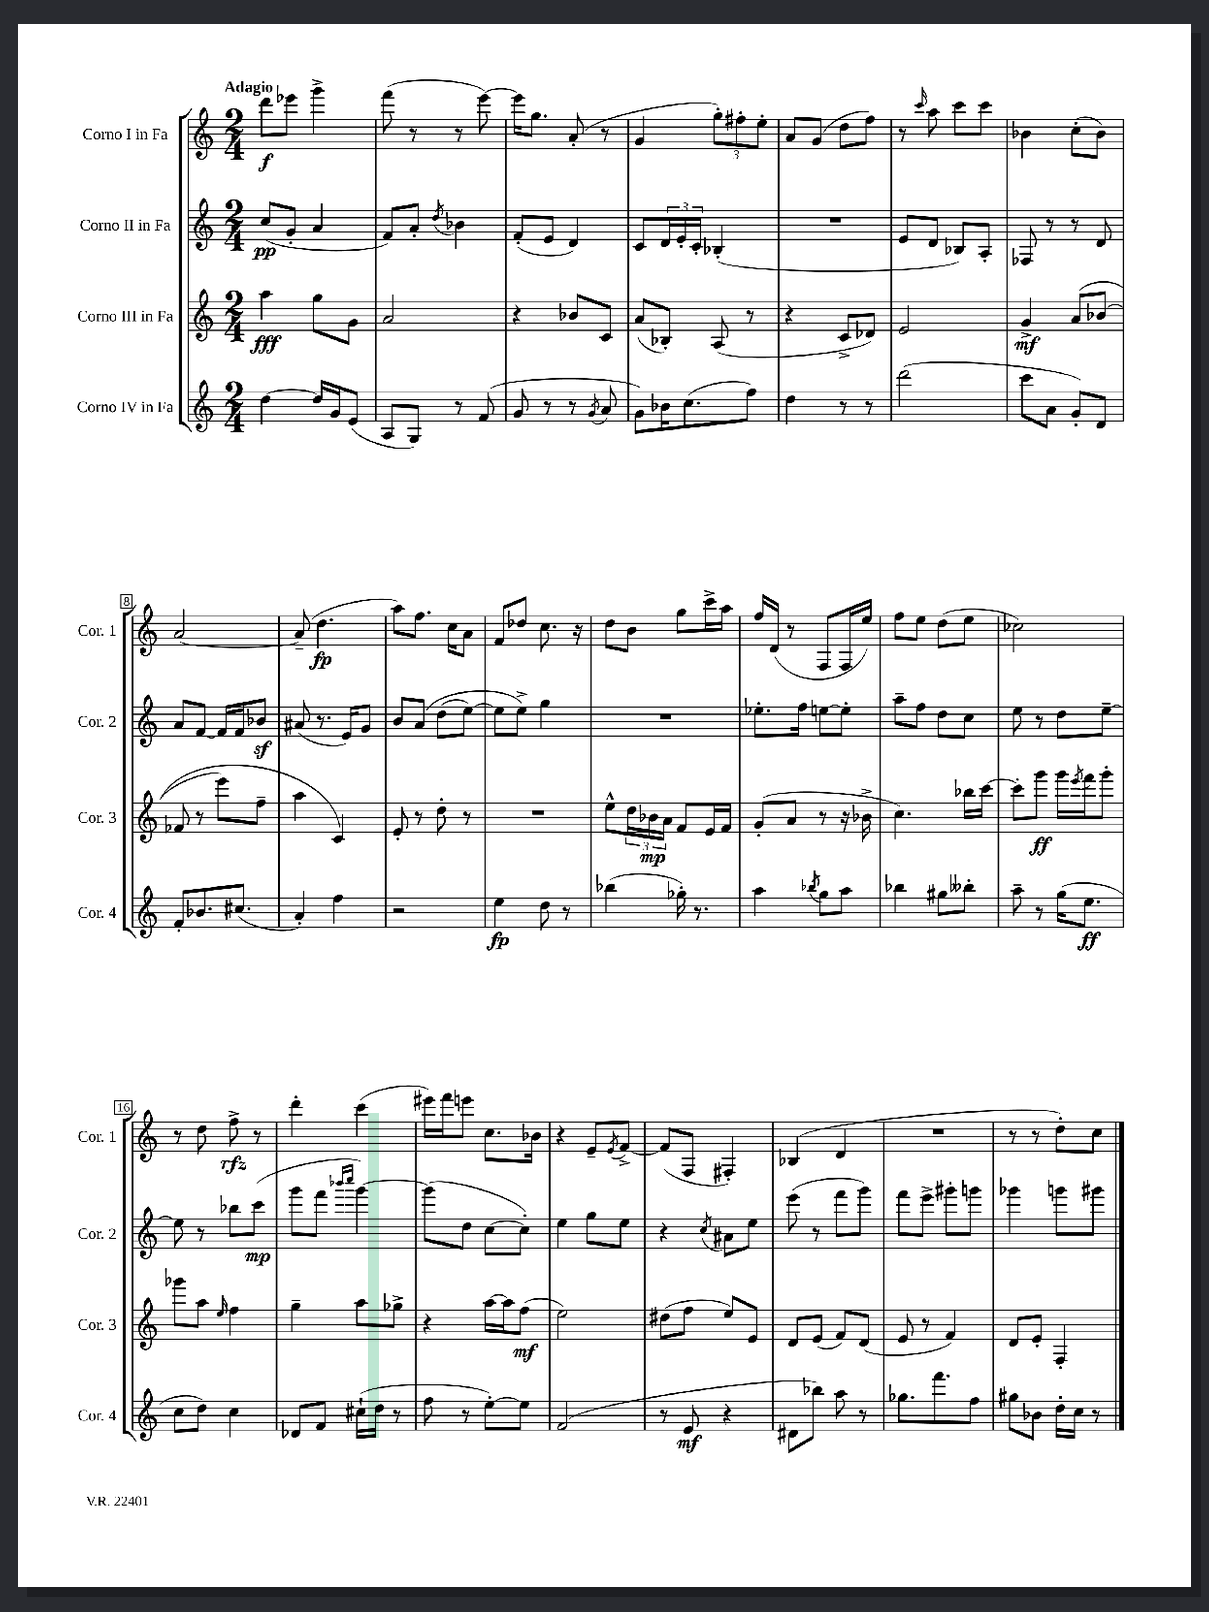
<<
\new StaffGroup <<
\new Staff = "s0" \with { instrumentName = "Corno I in Fa" shortInstrumentName = "Cor. 1" } {
    \clef treble \key c \major \numericTimeSignature \time 2/4 \tempo "Adagio"
    d'''8\f ees'''8 g'''4-> |
    f'''8( r8 r8 e'''8~) |
    e'''16 g''8. a'8-.( r8 |
    g'4 \tuplet 3/2 { g''8-.) fis''8-. e''8-. } |
    a'8 g'8( d''8 f''8) |
    r8 \grace { c'''16 } a''8 c'''8 c'''8 |
    bes'4 c''8-.( bes'8) |
    a'2~ |
    a'8--( d''4.\fp |
    a''8) f''8. c''16 a'8 |
    f'8 des''8 c''8. r16 |
    d''8 b'8 g''8 c'''16-> a''16 |
    f''16 d'16( r8 f8 f16 e''16) |
    f''8 e''8 d''8( e''8 |
    ces''2) |
    r8 d''8 f''8->\rfz r8 |
    d'''4-. c'''4( |
    eis'''16) f'''16 e'''8 c''8. bes'16 |
    r4 e'8-- \acciaccatura { e'8 } f'8~-> |
    f'8( f8 fis4-.) |
    bes4( d'4 |
    R2 |
    r8 r8 d''8-.) c''8 \bar "|." |
}
\new Staff = "s1" \with { instrumentName = "Corno II in Fa" shortInstrumentName = "Cor. 2" } {
    \clef treble \key c \major \numericTimeSignature \time 2/4
    c''8\pp( g'8-. a'4 |
    f'8) a'8-. \acciaccatura { d''8 } bes'4 |
    f'8-.( e'8 d'4) |
    c'8 \tuplet 3/2 { d'16 e'16-. c'16-. } bes4-.( |
    R2 |
    e'8 d'8 bes8) a8-. |
    fes8 r8 r8 d'8 |
    a'8 f'8~ f'16 f'16 bes'8\sf |
    ais'8( r8. e'16) g'8 |
    b'8 a'8\( d''8( e''8~) |
    e''8 e''8->\) g''4 |
    R2 |
    ees''8.-. f''16 e''8~ e''8-. |
    a''8-- f''8 d''8 c''8 |
    e''8 r8 d''8 e''8~-- |
    e''8 r8 bes''8 c'''8\mp( |
    g'''8 f'''8 \grace { bes'''16 c''''16 } g'''4~) |
    g'''8( d''8 c''8~ c''8-.) |
    e''4 g''8 e''8 |
    r4 \acciaccatura { c''8 } ais'8 e''8 |
    e'''8( r8 f'''8 g'''8) |
    f'''8 e'''8-> gis'''8-. g'''8 |
    ges'''4 g'''8 gis'''8 \bar "|." |
}
\new Staff = "s2" \with { instrumentName = "Corno III in Fa" shortInstrumentName = "Cor. 3" } {
    \clef treble \key c \major \numericTimeSignature \time 2/4
    a''4\fff g''8 g'8 |
    a'2 |
    r4 bes'8 c'8 |
    a'8( bes8-.) a8( r8 |
    r4 c'8-> des'8) |
    e'2 |
    g'4->\mf a'8\( bes'8( |
    fes'8 r8 e'''8) f''8-- |
    a''4 c'4\) |
    e'8-. r8 d''8-. r8 |
    R2 |
    e''8-^ \tuplet 3/2 { d''16 bes'16\mp a'16 } f'8 e'16 f'16 |
    g'8-.( a'8 r8 r16 bes'16-> |
    c''4.) bes''16 c'''16~ |
    c'''8-. g'''8\ff g'''16 \acciaccatura { e'''8 } f'''16 g'''8-. |
    ges'''8 a''8 \grace { e''16 } f''4 |
    g''4-- a''8 ges''8-> |
    r4 a''16~ a''16 f''8\mf( |
    e''2) |
    dis''8( f''8 e''8) e'8 |
    d'8 e'8( f'8) d'8( |
    e'8 r8 f'4) |
    d'8 e'8-. f4-. \bar "|." |
}
\new Staff = "s3" \with { instrumentName = "Corno IV in Fa" shortInstrumentName = "Cor. 4" } {
    \clef treble \key c \major \numericTimeSignature \time 2/4
    d''4~ d''16 g'16 e'8( |
    a8 g8) r8 f'8( |
    g'8 r8 r8 \acciaccatura { g'8 } a'8 |
    g'8) bes'16 c''8.( f''8) |
    d''4 r8 r8 |
    d'''2( |
    c'''8 a'8 g'8-.) d'8 |
    f'8-. bes'8. cis''8.( |
    a'4-.) f''4 |
    r2 |
    e''4\fp d''8 r8 |
    bes''4( ges''16-.) r8. |
    a''4 \acciaccatura { bes''8 } g''8 a''8 |
    bes''4 gis''8 beses''8-. |
    a''8-- r8 g''16( e''8.\ff |
    c''8 d''8) c''4 |
    des'8 f'8 cis''16-!( d''16 r8 |
    f''8 r8 e''8~-.) e''8 |
    f'2( |
    r8 e'8\mf r4 |
    dis'8 bes''8) a''8 r8 |
    ges''8. f'''8. f''8 |
    gis''8 bes'8 d''16-. c''16 r8 \bar "|." |
}
>>
>>
\layout { \context { \Score \override BarNumber.stencil = #(make-stencil-boxer 0.1 0.3 ly:text-interface::print) } }
